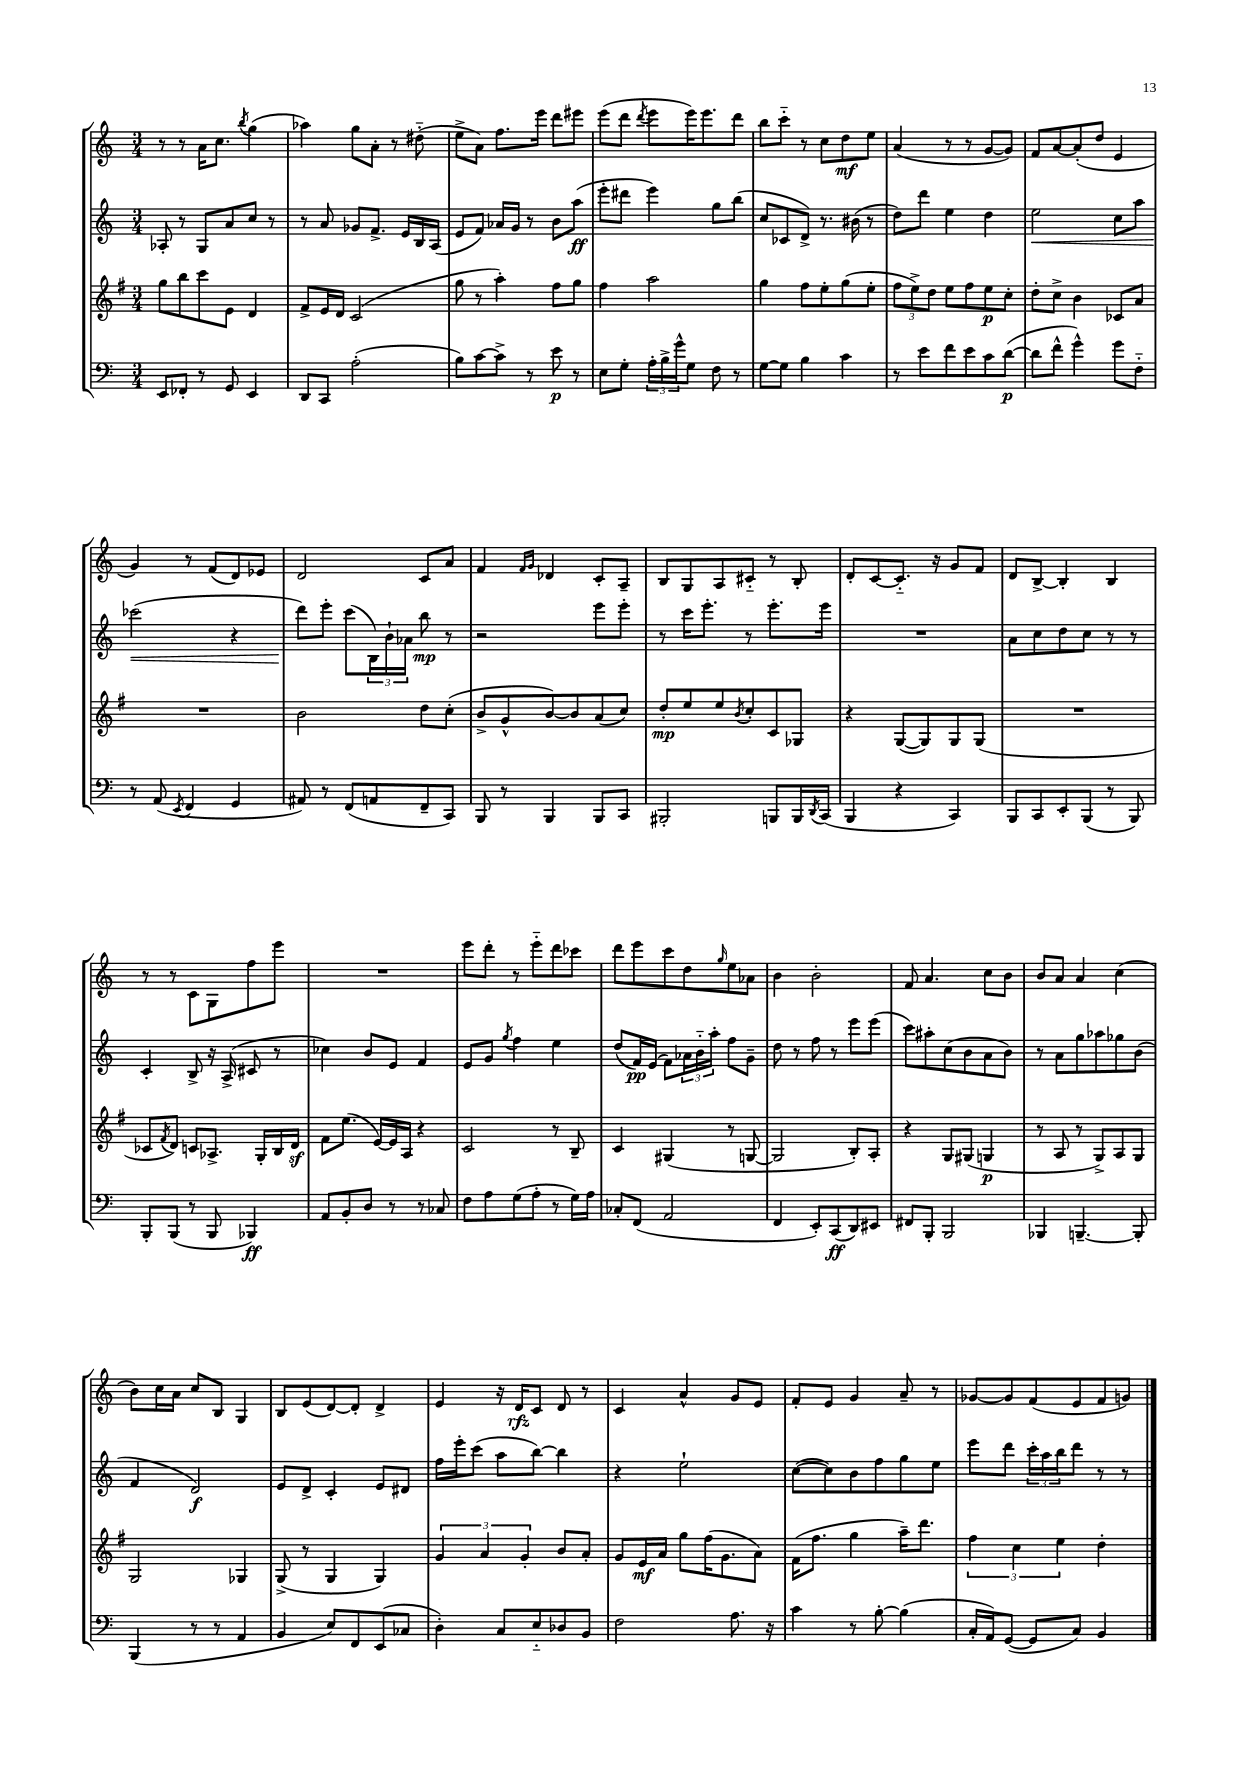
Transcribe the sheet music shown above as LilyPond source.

<<
\new StaffGroup <<
\new Staff = "s0" {
    \clef treble \key c \major \numericTimeSignature \time 3/4
    r8 r8 a'16 c''8. \acciaccatura { b''8 } g''4( |
    aes''4) g''8 a'8-. r8 dis''8-_( |
    e''8-> a'8) f''8. e'''16 d'''8 eis'''8 |
    e'''8( d'''8 \acciaccatura { d'''8 } e'''8 e'''16) e'''8. d'''8 |
    b''8 c'''8-_ r8 c''8 d''8\mf e''8 |
    a'4( r8 r8 g'8~ g'8) |
    f'8 a'8~ a'8-.( d''8 e'4 |
    g'4) r8 f'8( d'8) ees'8 |
    d'2 c'8 a'8 |
    f'4 \grace { f'16 g'16 } des'4 c'8-. a8-- |
    b8 g8 a8 cis'8-_ r8 b8-. |
    d'8-. c'8~ c'8.-_ r16 g'8 f'8 |
    d'8 b8~-> b4-. b4 |
    r8 r8 c'8 g8 f''8 e'''8 |
    R2. |
    e'''8 d'''8-. r8 e'''8-_ d'''8 ces'''8 |
    d'''8 e'''8 c'''8 d''8 \grace { g''16 } e''8 aes'8 |
    b'4 b'2-. |
    f'8 a'4. c''8 b'8 |
    b'8 a'8 a'4 c''4( |
    b'8) c''16 a'16 c''8 b8 g4 |
    b8 e'8( d'8~) d'8-. d'4-> |
    e'4 r16 d'16\rfz c'8 d'8 r8 |
    c'4 a'4-^ g'8 e'8 |
    f'8-. e'8 g'4 a'8-- r8 |
    ges'8~ ges'8 f'8( e'8 f'8 g'8) \bar "|." |
}
\new Staff = "s1" {
    \clef treble \key c \major \numericTimeSignature \time 3/4
    aes8-. r8 g8 a'8 c''8 r8 |
    r8 a'8 ges'8 f'8.-> e'16 b16 a16( |
    e'8 f'8) aes'16 g'16 r8 b'8 a''8\ff( |
    e'''8-. dis'''8 e'''4) g''8 b''8( |
    c''8 ces'8 d'8->) r8. bis'16( r8 |
    d''8) d'''8 e''4 d''4 |
    e''2\< c''8 a''8 |
    ces'''2( r4 |
    d'''8\!) e'''8-. c'''8( \tuplet 3/2 { b16) b'16-! aes'16 } b''8\mp r8 |
    r2 e'''8 e'''8-. |
    r8 c'''16 e'''8.-. r8 e'''8.-. e'''16 |
    R2. |
    a'8 c''8 d''8 c''8 r8 r8 |
    c'4-. b8-> r16 a16->( cis'8 r8 |
    ces''4) b'8 e'8 f'4 |
    e'8 g'8 \acciaccatura { g''8 } f''4 e''4 |
    d''8( f'16\pp) e'16( f'8) \tuplet 3/2 { aes'16 b'16-_ a''16-. } f''8 g'8-- |
    d''8 r8 f''8 r8 e'''8 e'''8( |
    c'''8) ais''8-. c''8( b'8 a'8 b'8) |
    r8 a'8 g''8 aes''8 ges''8 b'8( |
    f'4 d'2\f) |
    e'8 d'8-> c'4-. e'8 dis'8 |
    f''16 e'''16-. c'''8( a''8 b''8~) b''4 |
    r4 e''2-! |
    c''8~( c''8) b'8 f''8 g''8 e''8 |
    e'''8 d'''8 \tuplet 3/2 { c'''16-. a''16 b''16 } d'''8 r8 r8 \bar "|." |
}
\new Staff = "s2" {
    \clef treble \key g \major \numericTimeSignature \time 3/4
    g''8 b''8 c'''8 e'8 d'4 |
    fis'8-> e'16 d'16 c'2( |
    g''8 r8 a''4-.) fis''8 g''8 |
    fis''4 a''2 |
    g''4 fis''8 e''8-. g''8( e''8-. |
    \tuplet 3/2 { fis''8 e''8->) d''8 } e''8 fis''8 e''8\p c''8-. |
    d''8-. c''8-> b'4 ces'8 a'8 |
    R2. |
    b'2 d''8 c''8-.( |
    b'8-> g'8-^ b'8~) b'8 a'8( c''8) |
    d''8-.\mp e''8 e''8 \acciaccatura { b'8 } c''8-. c'8 ges8 |
    r4 g8~( g8) g8 g8( |
    R2. |
    ces'8 \acciaccatura { fis'8 } d'8) c'8 aes8.-> g16-. b16 d'16\sf |
    fis'8 e''8.( e'16~) e'16 a16 r4 |
    c'2 r8 b8-- |
    c'4 gis4( r8 g8~ |
    g2 b8-.) a8-. |
    r4 g8 gis8( g4\p |
    r8 a8 r8 g8->) a8 g8 |
    g2 ges4 |
    g8->( r8 g4 g4) |
    \tuplet 3/2 { g'4 a'4 g'4-. } b'8 a'8-. |
    g'8 e'16\mf a'16 g''8 fis''16( g'8. a'8) |
    fis'16( fis''8. g''4 a''16--) d'''8. |
    \tuplet 3/2 { fis''4 c''4 e''4 } d''4-. \bar "|." |
}
\new Staff = "s3" {
    \clef bass \key c \major \numericTimeSignature \time 3/4
    e,8 fes,8-. r8 g,8 e,4 |
    d,8 c,8 a2-.( |
    b8) c'8~ c'8-> r8 e'8\p r8 |
    e8 g8-. \tuplet 3/2 { a16-. b16-> g'16-^ } g8 f8 r8 |
    g8~ g8 b4 c'4 |
    r8 e'8 f'8 e'8 c'8 d'8~\p( |
    d'8 f'8-^ g'4-^) g'8 f8-_ |
    r8 a,8( \acciaccatura { e,8 } f,4 g,4 |
    ais,8) r8 f,8( a,8 f,8-- c,8) |
    b,,8 r8 b,,4 b,,8 c,8 |
    bis,,2-. b,,8 b,,16 \acciaccatura { d,8 } c,16( |
    b,,4 r4 c,4) |
    b,,8 c,8 e,8-. b,,8( r8 b,,8) |
    b,,8-. b,,8( r8 b,,8 bes,,4\ff) |
    a,8 b,8-. d8 r8 r8 ces8 |
    f8 a8 g8( a8-. r8 g16) a16 |
    ces8-. f,8( a,2 |
    f,4 e,8-.) c,8\ff( d,8) eis,8 |
    fis,8 b,,8-. b,,2 |
    bes,,4 b,,4.~-- b,,8-. |
    b,,4( r8 r8 a,4 |
    b,4 e8) f,8 e,8( ces8 |
    d4-.) c8 e8-_ des8 b,8 |
    f2 a8. r16 |
    c'4 r8 b8~-. b4( |
    c16-. a,16) g,8~( g,8 c8) b,4 \bar "|." |
}
>>
>>
\layout { \context { \Score \remove "Bar_number_engraver" } }
